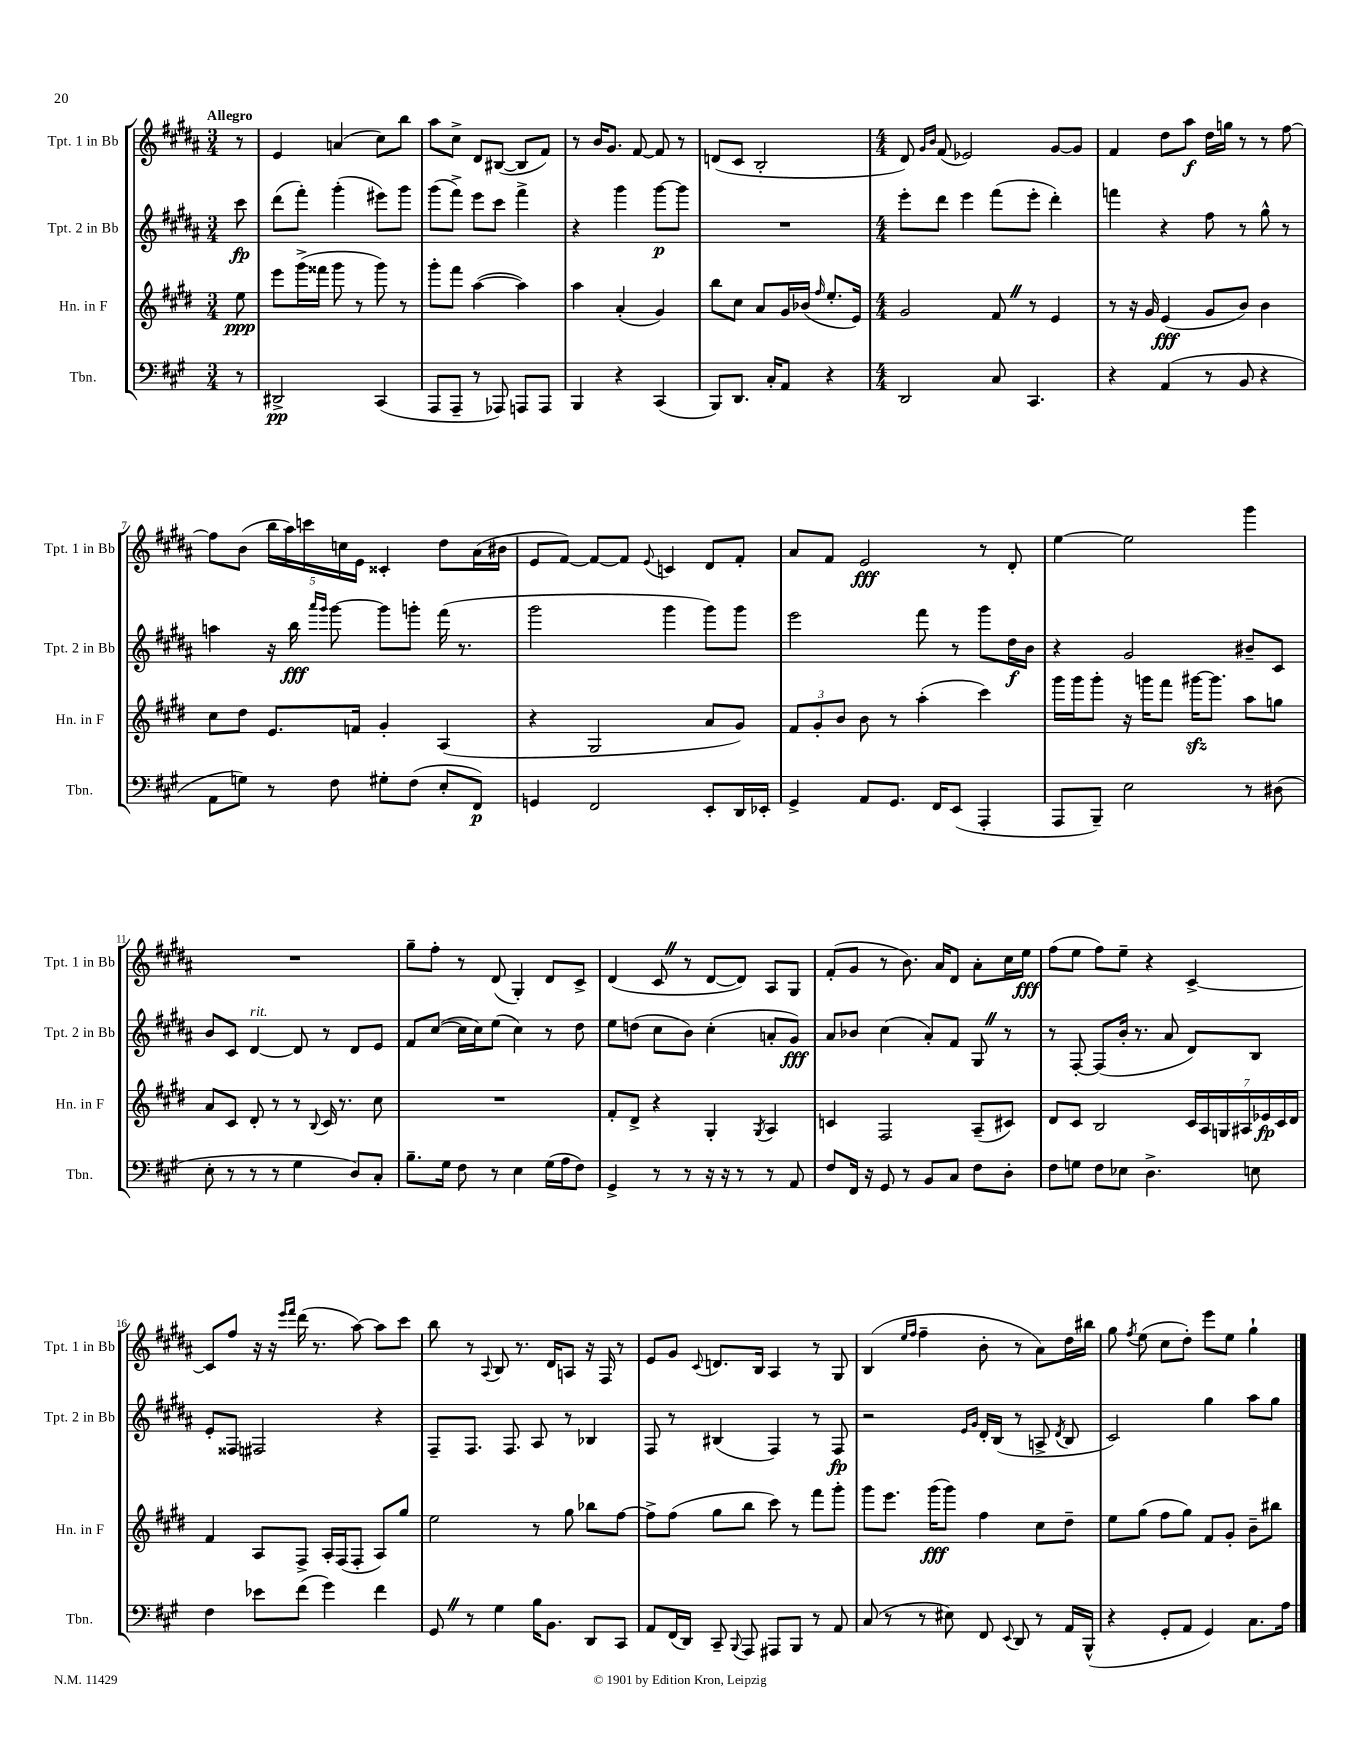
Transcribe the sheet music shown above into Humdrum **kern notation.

**kern	**kern	**kern	**kern
*staff4	*staff3	*staff2	*staff1
*clefF4	*clefG2	*clefG2	*clefG2
*k[f#c#g#]	*k[f#c#g#d#]	*k[f#c#g#d#a#]	*k[f#c#g#d#a#]
*M3/4	*M3/4	*M3/4	*M3/4
8r	8ee	8ccc#	8r
=	=	=	=
2DD#^	8eee	(8ddd#	4e
.	(16ggg#^	8fff#')	.
.	16fff##	.	.
.	8ggg#	(4ggg#'	(4a
.	8r	.	.
(4CC#	8ggg#)	8eee#)	8cc#)
.	8r	8ggg#	8bb
=	=	=	=
8AAA	8ggg#'	(8ggg#	8aa#
8AAA~	8fff#	8fff#^)	8cc#^
8r	([4aa	8eee	8d#
8AAA-)	.	8ccc#	([8B#
8AAA	4aa])	4fff#^	8B#]
8AAA	.	.	8f#)
=	=	=	=
4BBB	4aa	4r	8r
.	.	.	16b
.	.	.	8.g#
4r	(4a'	4ggg#	.
.	.	.	[8f#
(4CC#	4g#)	[8ggg#	8f#]
.	.	8ggg#]	8r
=	=	=	=
8BBB)	8bb	2.r	(8d
8.DD	8cc#	.	8c#
.	8a	.	2B'
16C#'	.	.	.
8AA	16g#	.	.
.	(16b-	.	.
.	16qqff#	.	.
4r	8.ee'	.	.
.	16e)	.	.
=	=	=	=
*M4/4	*M4/4	*M4/4	*M4/4
2DD	2g#	8eee'	8d#)
.	.	.	16qqg#
.	.	.	16qqb
.	.	8ddd#	(8f#
.	.	4eee	2e-)
8C#	8f#	(8fff#	.
4.CC#	8r	8eee'	.
.	4e	4ddd#')	[8g#
.	.	.	8g#]
=	=	=	=
4r	8r	4fff	4f#
.	16r	.	.
.	16g#	.	.
(4AA	(4e	4r	8dd#
.	.	.	8aa#
8r	8g#	8ff#	16dd#
.	.	.	16gg
8BB	8b)	8r	8r
4r	4b	8gg#^^	8r
.	.	8r	[8ff#
=	=	=	=
8AA	8cc#	4aa	8ff#]
8G)	8dd#	.	(8b
8r	8.e	16r	20bb
.	.	.	20aa#)
.	.	16bb	.
.	.	.	20ccc
.	.	16qqaaa#	.
.	.	16qqggg#	.
8F#	.	[8ggg#	.
.	.	.	20cc
.	16f	.	.
.	.	.	20e
8G#'	4g#'	8ggg#]	4c##'
(8F#	.	8ggg'	.
8E'	(4A	(16fff#	8dd#
.	.	8.r	.
8FF#)	.	.	(16a#
.	.	.	16b#
=	=	=	=
4GG	4r	2ggg#	8e
.	.	.	[8f#)
2FF#	2G#	.	8f#_
.	.	.	8f#]
.	.	.	8qqe
.	.	4ggg#	4c
8EE'	8a	8ggg#)	8d#
16DD	8g#)	8ggg#	8f#'
16EE-'	.	.	.
=	=	=	=
4GG#^	12f#	2eee	8a#
.	12g#'	.	.
.	.	.	8f#
.	12b	.	.
8AA	8b	.	2e
8.GG#	8r	.	.
.	(4aa'	8fff#	.
16FF#	.	.	.
(8EE	.	8r	.
4AAA'	4ccc#)	8ggg#	8r
.	.	16dd#	8d#'
.	.	16b	.
=	=	=	=
8AAA	16ggg#	4r	[4ee
.	16ggg#	.	.
8BBB~)	8ggg#'	.	.
2E	16r	2g#	2ee]
.	16ggg	.	.
.	8fff#	.	.
.	[16ggg#	.	.
.	8.ggg#]	.	.
8r	8aa	8b#~	4ggg#
(8D#	8gg	8c#	.
=	=	=	=
8E'	8a	8b	1r
8r	8c#	8c#	.
8r	8d#'	[4d#	.
8r	8r	.	.
4G#	8r	8d#]	.
.	8qqB	.	.
.	16c#	8r	.
.	8.r	.	.
8D)	.	8d#	.
8C#'	8cc#	8e	.
=	=	=	=
8.B~	1r	8f#	8gg#~
.	.	([8cc#	8ff#'
16G#	.	.	.
8F#	.	16cc#]	8r
.	.	16cc#)	.
8r	.	(8ee	(8d#
4E	.	4cc#)	4G#')
(16G#	.	8r	8d#
16A	.	.	.
8F#)	.	8dd#	8c#^
=	=	=	=
4GG#^	8f#'	8ee	(4d#
.	8d#^	(8dd	.
8r	4r	8cc#	8c#
8r	.	8b)	8r
16r	4G#'	(4cc#'	[8d#
16r	.	.	.
8r	.	.	8d#])
.	8qG#	.	.
8r	4A	8a'	8A#
8AA	.	8g#)	8G#
=	=	=	=
8F#	4c	8a#	(8f#'
16FF#	.	8b-	8g#
16r	.	.	.
8GG#	2F#	(4cc#	8r
8r	.	.	8.b)
8BB	.	8a#')	.
.	.	.	16a#
8C#	.	8f#	8d#
8F#	(8A~	8G#	8a#'
8D'	8c#)	8r	16cc#
.	.	.	16ee
=	=	=	=
8F#	8d#	8r	(8ff#
8G	8c#	[8F#'	8ee
8F#	2B	(8F#]	8ff#)
8E-	.	16b'	8ee~
.	.	8.r	.
4.D^	.	.	4r
.	.	8a#	.
.	28c#	8d#)	[4c#^
.	28A	.	.
.	28G	.	.
.	28A#	.	.
8E	.	8B	.
.	28e-	.	.
.	28c#	.	.
.	28d#	.	.
=	=	=	=
4F#	4f#	8e'	8c#]
.	.	8F##	8ff#
8e-	8A	2F#	16r
.	.	.	16r
.	.	.	16qqeee
.	.	.	16qqfff#
(8f#	8F#^	.	(16ddd#
.	.	.	8.r
4g#)	16A'	.	.
.	(16F#	.	.
.	8F#'	.	[8aa#)
4f#	8A)	4r	8aa#]
.	8gg#	.	8ccc#
=	=	=	=
8GG#	2ee	8F#~	8bb
8r	.	8.F#	8r
.	.	.	8qqA#
4G#	.	.	8B
.	.	8.F#	.
.	.	.	8.r
16B	8r	8A#	.
8.BB	.	.	16d#
.	8gg#	8r	8A
8DD	8bb-	4B-	16r
.	.	.	16F#
8CC#	[8ff#	.	8r
=	=	=	=
8AA	8ff#^]	8F#	8e
(16FF#	(8ff#	8r	8g#
16DD)	.	.	.
.	.	.	8qqc#
8CC#~	8gg#	(4B#	8.d
8qqBBB	.	.	.
8AAA	8bb	.	.
.	.	.	16B
8AAA#	8ccc#)	4F#)	4A#
8BBB	8r	.	.
8r	8fff#	8r	8r
8AA	8ggg#'	8F#	8G#
=	=	=	=
(8C#	8ggg#	2r	(4B
8r	8.eee	.	.
.	.	.	16qqee
.	.	.	16qqff#
8r	.	.	4ff#~
.	(16ggg#	.	.
8E#)	8ggg#)	.	.
.	.	16qqe	.
.	.	16qqg#	.
8FF#	4ff#	16d#'	8b'
.	.	(16B	.
8qqEE	.	.	.
8DD	.	8r	8r
8r	8cc#	8A^	8a#)
.	.	8qd#	.
16AA	8dd#~	8B	16dd#
(16BBB^^	.	.	16bb#
=	=	=	=
4r	8ee	2c#)	8gg#
.	.	.	8qff#
.	(8gg#	.	(8ee
8GG#'	8ff#	.	8cc#
8AA	8gg#)	.	8dd#')
4GG#)	8f#	4gg#	8eee
.	8g#'	.	8ee
8.C#	8b~	8aa#	4gg#`
.	8bb#	8gg#	.
16A	.	.	.
==	==	==	==
*-	*-	*-	*-
